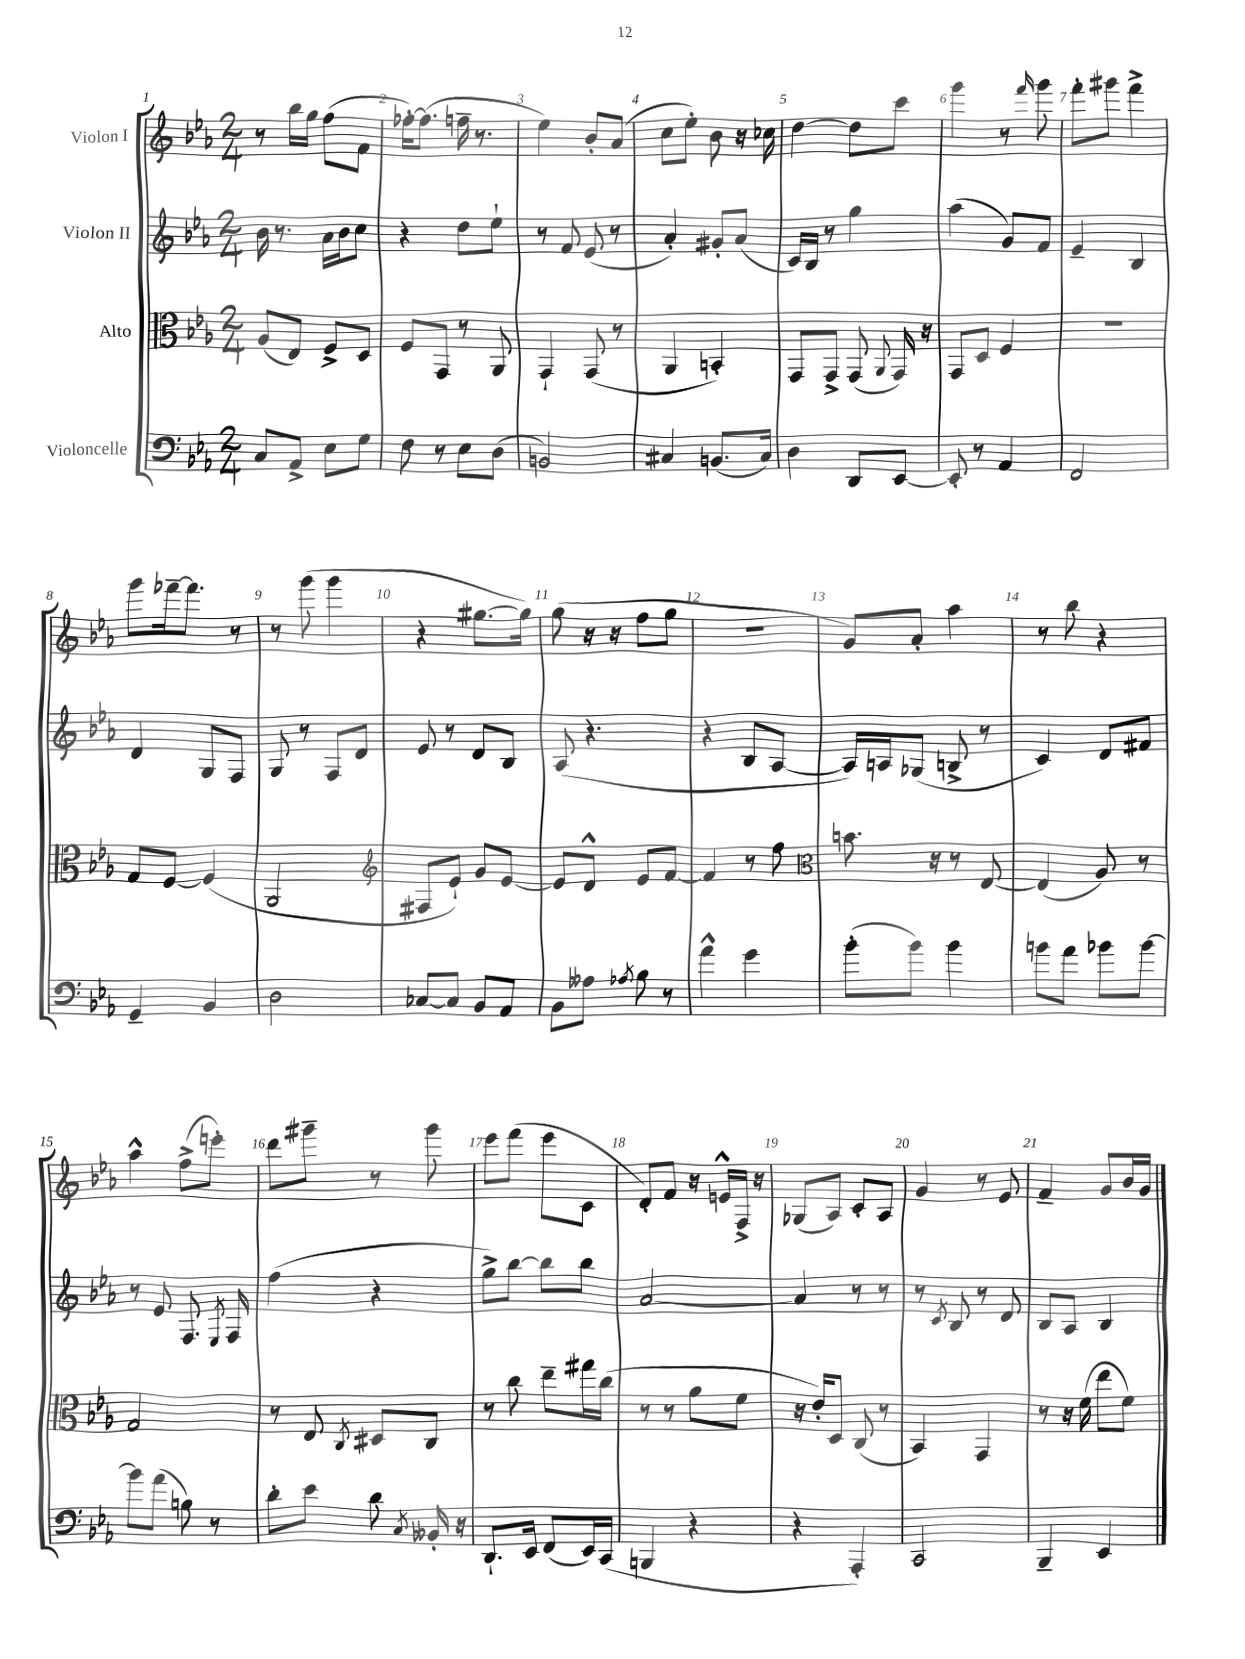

**kern	**kern	**kern	**kern
*staff4	*staff3	*staff2	*staff1
*clefF4	*clefC3	*clefG2	*clefG2
*k[b-e-a-]	*k[b-e-a-]	*k[b-e-a-]	*k[b-e-a-]
*M2/4	*M2/4	*M2/4	*M2/4
8C/L	(8A-/L	16b-\	8r
.	.	8.r	.
8AA-^/J	8E-/J)	.	16bb-\LL
.	.	.	16gg\JJ
8E-\L	8F^/L	16a-\LL	(8ff\L
.	.	16b-\J	.
8G\J	8D/J	8cc\J	8f\J
=	=	=	=
8F\	8F/L	4r	[16ff-'\LK)
.	.	.	(8.ff-\]J
8r	8GG/J	.	.
8E-\L	8r	8dd\L	16ff~\
.	.	.	8.r
(8D\J	8AA-/	8ee-`\J	.
=	=	=	=
2BB/)	4GG`/	8r	4ee-\)
.	.	8f/	.
.	(8GG/	(8e-/	8b-'/L
.	8r	8r	(8a-/J
=	=	=	=
4C#/	4AA-/	4a-'/)	8cc\L
.	.	.	8ee-'\J)
(8.BB/L	4BB'/)	8g#'/L	8b-\
.	.	(8a-/J	16r
16C#/Jk)	.	.	16cc-\
=	=	=	=
4D\	8GG/L	16c/LL)	[4dd\
.	.	16B-/JJ	.
.	8GG^/J	8r	.
8DD/L	(8GG/	4gg\	8dd\]L
.	8qqAA-/	.	.
[8EE-/J	16GG/)	.	8ccc\J
.	16r	.	.
=	=	=	=
8EE-'/]	8GG/L	(4aa-\	4ggg\
8r	8D/J	.	.
4AA-/	4F/	8g/L)	8r
.	.	.	16qqfff/
.	.	8f/J	8ggg\
=	=	=	=
2FF/	2r	4e-~/	8fff'\L
.	.	.	8ggg#\J
.	.	4B-/	4fff^\
=	=	=	=
4GG~/	8G/L	4d/	8ggg\L
.	[8F/J	.	[16fff-~\k
.	.	.	8.fff-\]J
4BB-/	(4F/]	8G/L	.
.	.	8F/J	8r
=	=	=	=
2D\	2AA-/	8G/	8r
.	.	8r	(8ggg\
.	.	8F/L	4ggg\
.	.	8d/J	.
=	=	=	=
*	*clefG2	*	*
[8C-/L	8F#/L	8e-/	4r
8C-/]J	8e-`/J)	8r	.
8BB-/L	8g/L	8d/L	[8.gg#\L
8AA-/J	[8e-/J	8B-/J	.
.	.	.	16gg#\]Jk)
=	=	=	=
8BB-\L	8e-/]L	(8A-/	(8gg\
8A--\J	8d^^/J	4.r	16r
.	.	.	16r
8qA-/	.	.	.
8B-\	8e-/L	.	8ff\L
8r	[8f/J	.	8gg\J
=	=	=	=
4a-^^\	4f/]	4r	2r
4g\	8r	8B-/L	.
.	8ff\	[8A-/J	.
=	=	=	=
*	*clefC3	*	*
(8b-'\L	8.b\	16A-/]LL)	8g/L)
.	.	16A/J	.
8b-\J)	.	(8G-/J	8a-'/J
.	16r	.	.
4b-\	8r	8B^/	4aa-\
.	[8E-/	8r	.
=	=	=	=
8b\L	(4E-/]	4c/)	8r
8a-\J	.	.	8bb-\
8b-\L	8A-/)	8d/L	4r
[8b-\J	8r	8f#/J	.
=	=	=	=
8b-\]L	2G/	8r	4aa-^^\
(8a-\J	.	8e-/	.
8B\)	.	8.F/	(8ff^\L
8r	.	.	8eee'\J)
.	.	8qE-/	.
.	.	16F/	.
=	=	=	=
8d'\L	8r	(4ff\	8ddd\L
8e-\J	8E-/	.	8ggg#~\J
.	8qC/	.	.
8d\	8D#/L	4r	8r
8qC/	.	.	.
16BB--'/	8C/J	.	8ggg#\
16r	.	.	.
=	=	=	=
8.DD`/L	8r	8gg^\L)	8eee-\L
.	8cc\	[8bb-\J	(8fff\J
16EE-/Jk	.	.	.
(8FF/L	8ee-~\L	8bb-\]L	8eee-\L
16EE-/L)	16gg#\L	8bb-\J	8c\J
(16CC/JJ	(16cc\JJ	.	.
=	=	=	=
4BBB/	8r	[2a-/	8d'/L)
.	8r	.	8f/J
4r	8a-\L	.	16r
.	.	.	16e^^/LL
.	8f\J	.	16F^/JJ
.	.	.	16r
=	=	=	=
4r	16r	4a-/]	(8G-/L
.	16e-'/LK)	.	.
.	8D/J	.	8A-/J)
4AAA-'/)	(8C/	8r	8c'/L
.	8r	8r	8A-/J
=	=	=	=
2CC/	4BB-/)	8r	4g/
.	.	8qc/	.
.	.	8B-/	.
.	4GG/	8r	8r
.	.	8d/	8e-/
=	=	=	=
4BBB-~/	8r	8B-/L	4f~/
.	16r	8A-/J	.
.	(16f\	.	.
4EE-/	8ee-\L	4B-/	8g/L
.	8f\J)	.	16b-/L
.	.	.	16g/JJ
==	==	==	==
*-	*-	*-	*-
